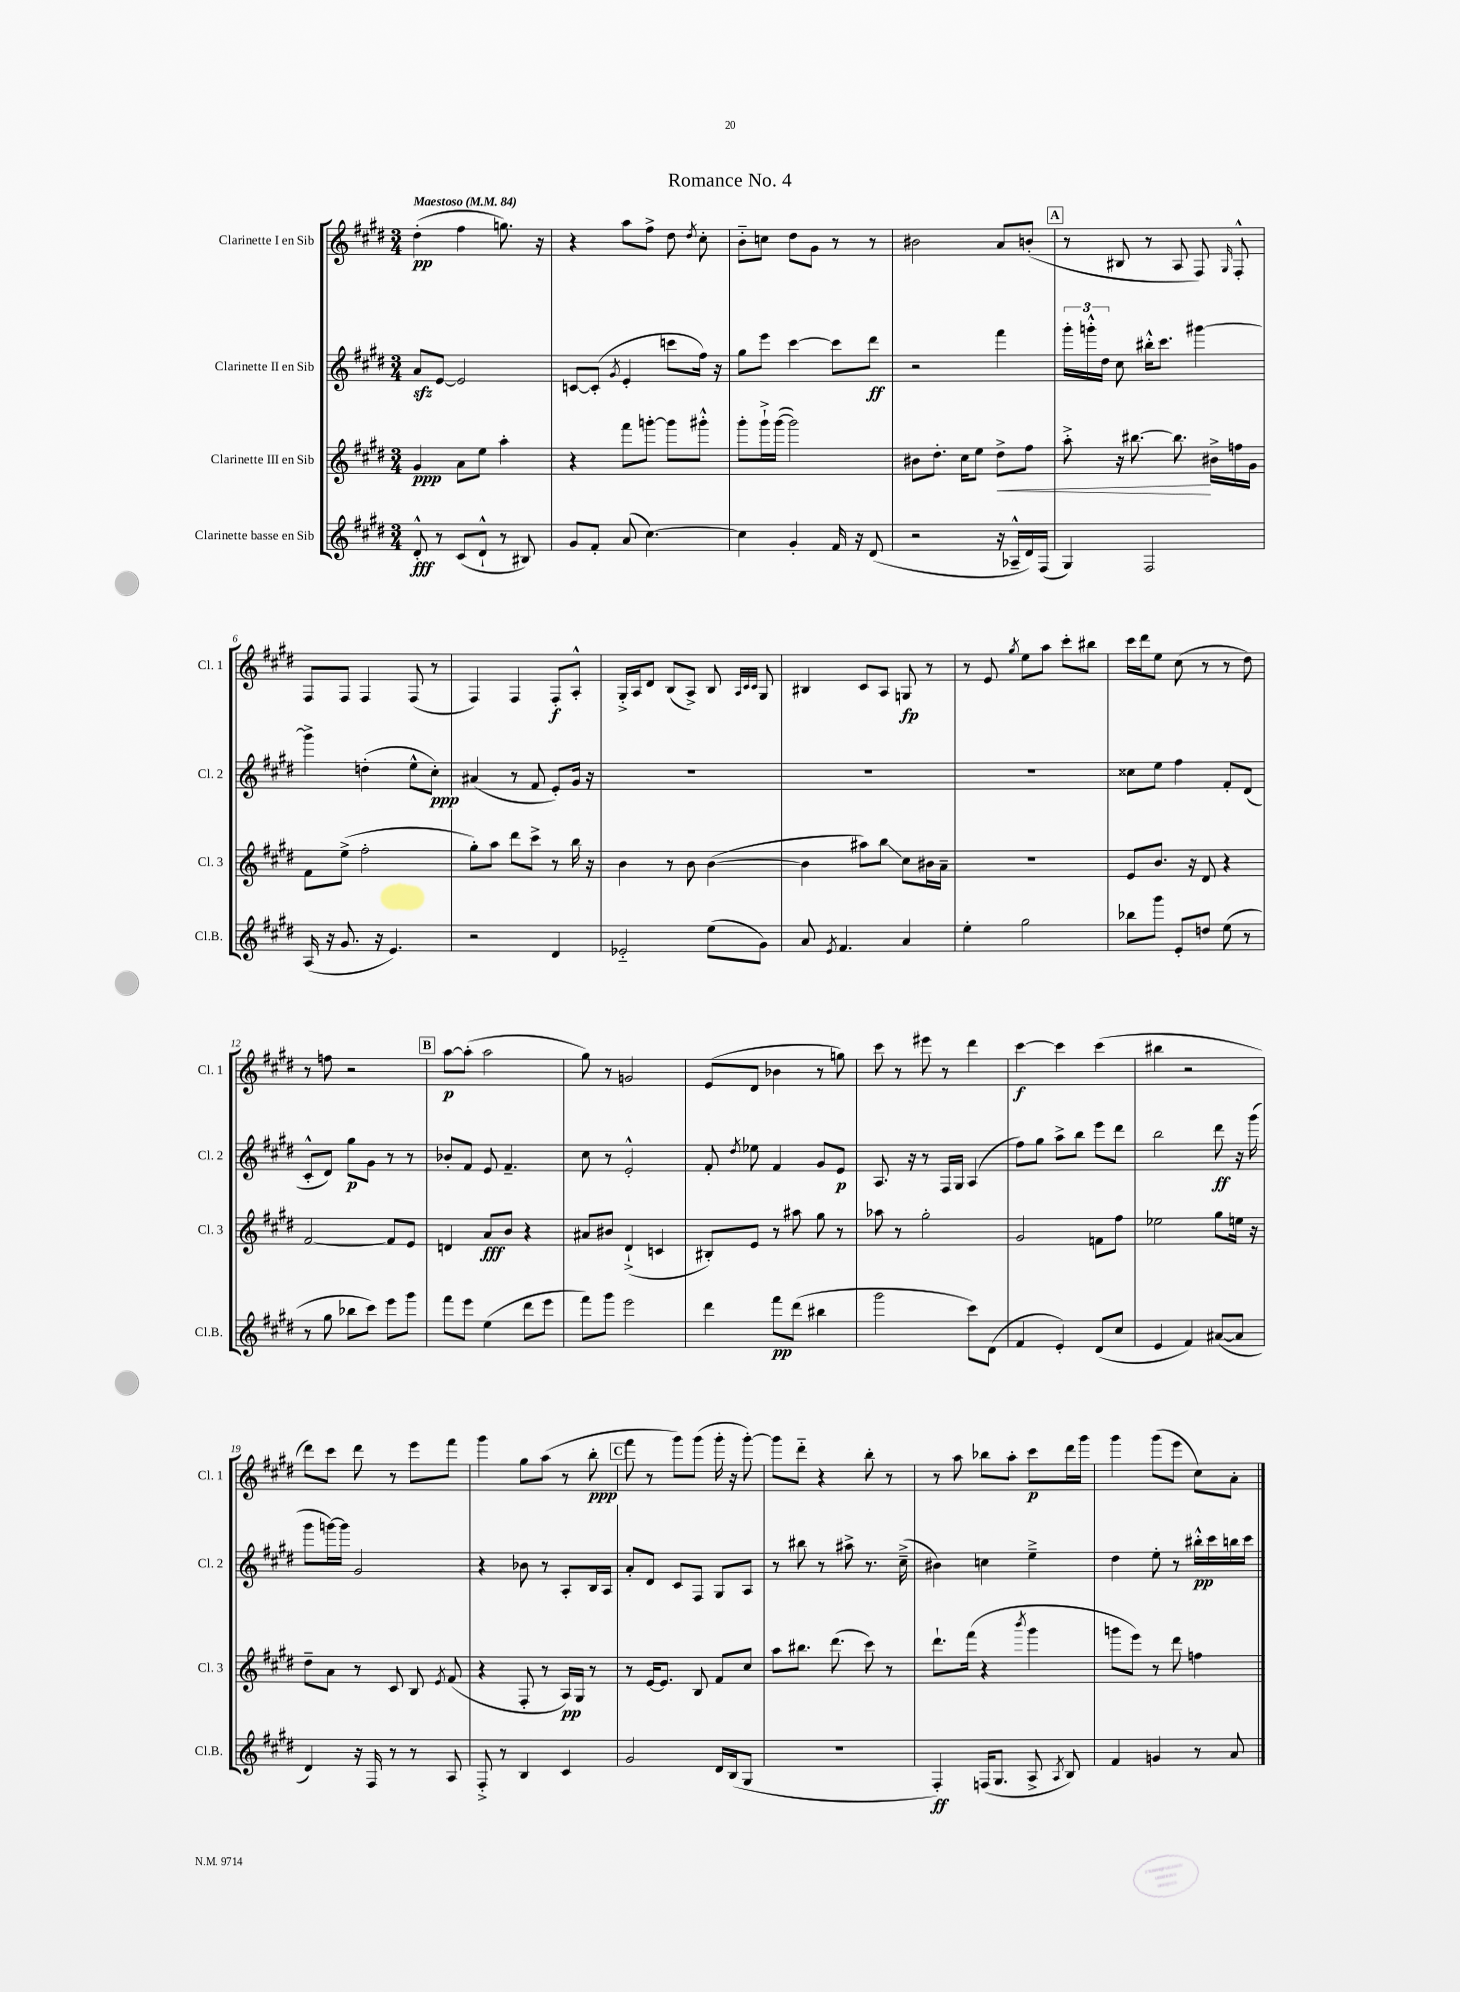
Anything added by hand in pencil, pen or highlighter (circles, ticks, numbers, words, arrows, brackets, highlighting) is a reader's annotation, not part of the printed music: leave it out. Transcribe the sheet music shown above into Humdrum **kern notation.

**kern	**kern	**kern	**kern
*staff4	*staff3	*staff2	*staff1
*clefG2	*clefG2	*clefG2	*clefG2
*k[f#c#g#d#]	*k[f#c#g#d#]	*k[f#c#g#d#]	*k[f#c#g#d#]
*M3/4	*M3/4	*M3/4	*M3/4
*MM84	*MM84	*MM84	*MM84
8d#'^^	4g#	8a	(4dd#'
8r	.	[8e	.
(8c#	8a	2e]	4ff#
8d#`^^	8ee	.	.
8r	4aa'	.	8.gg)
8B#)	.	.	.
.	.	.	16r
=	=	=	=
8g#	4r	[8c	4r
8f#'	.	(8c']	.
.	.	8qg#	.
(8a	8fff#	4e'	8aa
[4.cc#)	[8ggg'	.	8ff#^
.	8ggg]	8ccc	8dd#
.	.	.	8qdd#
.	8ggg#'^^	16ff#)	8cc#'
.	.	16r	.
=	=	=	=
4cc#]	8ggg#'	8gg#	8b'~
.	16ggg#`^	8eee	8cc
.	([16ggg#	.	.
4g#'	2ggg#])	[4ccc#	8dd#
.	.	.	8g#
16f#	.	8ccc#]	8r
16r	.	.	.
(8d#	.	8ddd#	8r
=	=	=	=
2r	8b#	2r	2b#
.	8.dd#'	.	.
.	16cc#	.	.
.	8ee	.	.
16r	8dd#^	4fff#	8a
16A-~^^	.	.	.
16d#)	8ff#	.	(8b'
(16F#	.	.	.
=	=	=	=
4G#)	8aa'^	24ggg#'	8r
.	.	24ggg'^^	.
.	.	24dd#	.
.	16r	8cc#	8B#
.	[8.bb#	.	.
2F#	.	16bb#'^^	8r
.	.	8.ccc#	.
.	8.bb#]	.	8A
.	.	[4ggg#	8F#)
.	16b#^	.	.
.	.	.	16qqG#
.	16ff	.	8F#'^^
.	16g#	.	.
=	=	=	=
(16A	8f#	4ggg#^]	8F#
16r	.	.	.
8.g#	(8ee^	.	8F#
.	2ff#'	(4dd'	4F#
16r	.	.	.
4.e)	.	.	.
.	.	8ee^^	(8F#
.	.	8cc#')	8r
=	=	=	=
2r	8gg#')	(4a#	4F#)
.	8aa	.	.
.	8ddd#	8r	4F#
.	8ccc#^	8f#	.
4d#	8r	8e')	8F#'
.	16bb	16g#	8A'^^
.	16r	16r	.
=	=	=	=
2e-'~	4b	2.r	16G#'^
.	.	.	16A
.	.	.	8d#
.	8r	.	(8B
.	8b	.	8A^)
(8ee	([4b	.	8B
.	.	.	32qqA
.	.	.	32qqc#
.	.	.	32qqc#
8g#)	.	.	8G#
=	=	=	=
8a	4b]	2.r	4B#
8qe	.	.	.
4.f#	.	.	.
.	8aa#)	.	8c#
.	8bb	.	8A
4a	8cc#	.	8G
.	16b#	.	8r
.	16a~	.	.
=	=	=	=
4ee'	2.r	2.r	8r
.	.	.	8e
.	.	.	8qgg#
2gg#	.	.	8ee
.	.	.	8aa
.	.	.	8ccc#'
.	.	.	8bb#
=	=	=	=
8bb-	8e	8cc##	16ccc#
.	.	.	16ddd#
8ggg#	8.b	8ee	8ee
8e'	.	4ff#	(8cc#
.	16r	.	.
8dd	8d#	.	8r
(8ee	4r	8f#'	8r
8r	.	(8d#	8dd#)
=	=	=	=
8r	[2f#	8c#'^^	8r
8gg#	.	8d#)	8ff
8bb-	.	8gg#	2r
8ccc#)	.	8g#	.
8eee	8f#]	8r	.
8ggg#	8e	8r	.
=	=	=	=
8fff#	4d	8b-'	[8aa
8eee	.	8f#	(8aa']
(4ee	8a	8e	2aa
.	8b	4.f#~	.
8ddd#	4r	.	.
8eee	.	.	.
=	=	=	=
8fff#)	8a#	8cc#	8gg#)
8ggg#	8b#	8r	8r
2eee	(4d#`^	2e'^^	2g
.	4c	.	.
=	=	=	=
4ddd#	8B#')	8f#'	(8e
.	.	8qdd#	.
.	8e	8ee-	8d#
8fff#	8r	4f#	4b-
(8ddd#	8aa#	.	.
4bb#	8gg#	8g#	8r
.	8r	8e	8gg)
=	=	=	=
2ggg#	8aa-	8.A	8ccc#
.	8r	.	8r
.	.	16r	.
.	2gg#'	8r	8eee#
.	.	16F#	8r
.	.	16G#	.
8ccc#)	.	(4A	4ddd#
(8d#	.	.	.
=	=	=	=
4f#	2g#	8ff#)	[4ccc#
.	.	8gg#	.
4e')	.	8aa^	4ccc#]
.	.	8bb	.
(8d#	8f	8eee	(4ccc#
8cc#	8ff#	8ddd#	.
=	=	=	=
4e	2ee-	2bb	4bb#
4f#)	.	.	2r
([8a#	8gg#	8ddd#	.
8a#]	16ee	16r	.
.	16r	(16ggg#	.
=	=	=	=
4d#)	8dd#~	8ggg#	8ddd#)
.	8a	[16ggg)	8ccc#
.	.	16ggg]	.
16r	8r	2g#	8ddd#
16F#	.	.	.
8r	8c#	.	8r
8r	8B	.	8eee
.	8qe	.	.
8A	(8f#	.	8fff#
=	=	=	=
8F#'^	4r	4r	4ggg#
8r	.	.	.
4B	8F#'	8b-	8gg#
.	8r	8r	(8aa
4c#	16A)	8A'	8r
.	16G#	.	.
.	8r	16B	8bb'
.	.	16A	.
=	=	=	=
2g#	8r	8a'	8fff#
.	[16e	8d#	8r
.	8.e]	.	.
.	.	8c#	8ggg#)
.	8B	8F#	(8ggg#
16d#	8f#	8G#	16ggg#'
(16B	.	.	16r
8G#	8cc#	8A	[8ggg#')
=	=	=	=
2.r	8aa	8r	8ggg#]
.	8.bb#	8bb#	8ddd#'~
.	.	8r	4r
.	(8.ddd#	.	.
.	.	8aa#^	.
.	8ccc#)	8.r	8bb'
.	8r	.	8r
.	.	(16cc#~^	.
=	=	=	=
4F#')	8.ddd#`	4b#)	8r
.	.	.	8aa
.	(16fff#	.	.
(16F	4r	4cc	8bb-
8.G#	.	.	.
.	.	.	8aa'
.	8qbbb	.	.
8A^	4ggg#	4ee~^	8ccc#
8qA	.	.	.
8B)	.	.	16ddd#
.	.	.	16ggg#
=	=	=	=
4f#	8ggg	4dd#	4ggg#
.	8eee)	.	.
4g	8r	8ee'	(8ggg#
.	8ddd#	8r	8eee
8r	4ff	16bb#'^^	8cc#)
.	.	16ccc#	.
8a	.	16bb	8a'
.	.	16ccc#	.
==	==	==	==
*-	*-	*-	*-
